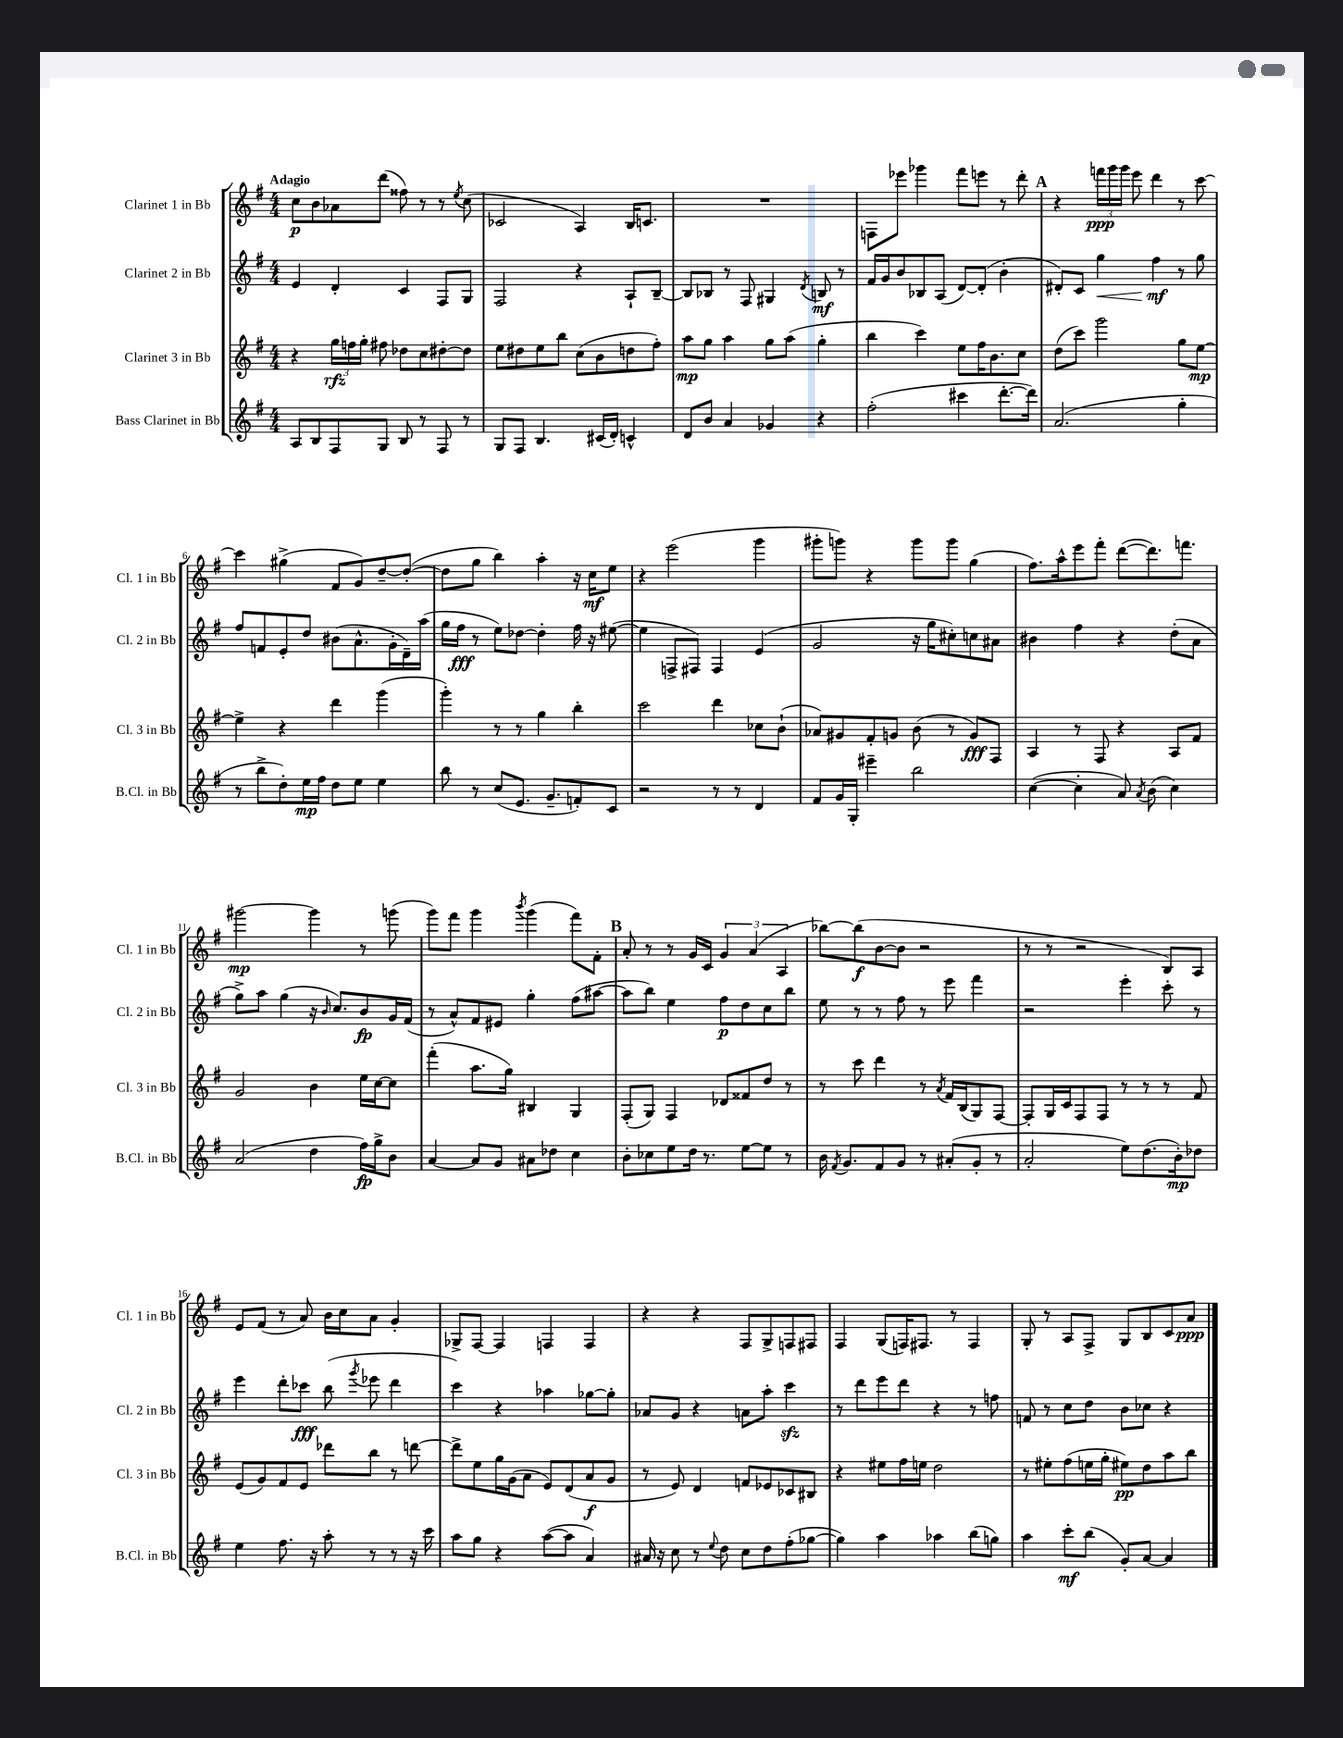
<<
\new StaffGroup <<
\new Staff = "s0" \with { instrumentName = "Clarinet 1 in Bb" shortInstrumentName = "Cl. 1 in Bb" } {
    \clef treble \key g \major \numericTimeSignature \time 4/4 \tempo "Adagio"
    \autoBeamOff c''8[\p b'8 aes'8 d'''8]( fisis''8) r8 r8 \acciaccatura { e''8 } c''8( |
    ces'2 a4) b16[ c'8.] |
    R1 |
    f8[ ees'''8] ges'''4 fis'''8[ e'''8] r8 d'''8-. |
    \mark \markup { \bold "A" } r4 \tuplet 3/2 { f'''16[\ppp g'''16 g'''16] } e'''8 d'''4 r8 c'''8~ |
    c'''4 gis''4->( fis'8[ g'8) d''8~-- d''8]~-.( |
    d''8[ g''8] b''4) a''4-. r16 c''16[\mf e''8] |
    r4 e'''2( g'''4 |
    gis'''8[-. g'''8]) r4 g'''8[ g'''8] g''4( |
    fis''8.[) a''16-^ e'''8 fis'''8]-. d'''8[~( d'''8.) f'''8.] |
    gis'''2~\mp gis'''4 r8 g'''8( |
    g'''8[) fis'''8] g'''4 \acciaccatura { b'''8 } g'''4( fis'''8[) fis'8]-. |
    \mark \markup { \bold "B" } a'8-. r8 r8 g'16[ c'16] \tuplet 3/2 { g'4 a'4( a4 } |
    bes''8[~) bes''8\f( b'8~ b'8] r2 |
    r8 r8 r2 b8[) a8] |
    e'8[ fis'8]( r8 a'8) b'16[ c''16 a'8] g'4-. |
    ges8[-> fis8]~ fis4 f4 f4 |
    r4 r4 fis8[ g8-> f8 fis8] |
    fis4 g8[( f16) fis8.] r8 fis4 |
    g8-. r8 a8[ fis8]-> g8[ b8 c'8 a'8]\ppp \bar "|." |
}
\new Staff = "s1" \with { instrumentName = "Clarinet 2 in Bb" shortInstrumentName = "Cl. 2 in Bb" } {
    \clef treble \key g \major \numericTimeSignature \time 4/4
    \autoBeamOff e'4 d'4-. c'4 fis8[ g8] |
    fis2 r4 a8[-! b8]~-- |
    b8[ bes8] r8 fis8 gis4 \acciaccatura { d'8 } b8\mf r8 |
    fis'16[ g'16 b'8 bes8 a8]( d'8[~) d'8]-.( b'4-. |
    \mark \markup { \bold "A" } dis'8[-.) c'8] g''4\< fis''4\mf\! r8 g''8 |
    fis''8[ f'8 e'8-. d''8] bis'8[( a'8.-^ g'16-. d'16--) a''16]( |
    g''16[ fis''16]\fff r8 e''8[) des''8]~ des''4-. fis''16 r16 eis''8~( |
    eis''4 f8[-> fis8]) fis4 e'4( |
    g'2 r16 g''16[ cis''8-.) c''8 ais'8] |
    bis'4 fis''4 r4 d''8[-.( a'8] |
    g''8[->) a''8] g''4( r16 \grace { b'16 } c''8.[) b'8\fp g'16 fis'16]( |
    r8 a'8[-^) fis'8 eis'8] g''4-. fis''8[( ais''8]~ |
    \mark \markup { \bold "B" } ais''8[ b''8]) e''4 fis''8[\p d''8 c''8 b''8] |
    e''8 r8 r8 fis''8 r8 e'''8 fis'''4 |
    r2 e'''4-. c'''8-. r8 |
    e'''4 d'''8[-. ces'''8]\fff b''8( \acciaccatura { g'''8 } ees'''8 d'''4 |
    c'''4) r4 aes''4 ges''8[~ ges''8]-. |
    aes'8[ g'8] r4 a'8[ a''8]-. c'''4\sfz |
    r8 d'''8[ e'''8 d'''8] r4 r8 f''8 |
    f'8 r8 c''8[ d''8] b'8[ ces''8] r4 \bar "|." |
}
\new Staff = "s2" \with { instrumentName = "Clarinet 3 in Bb" shortInstrumentName = "Cl. 3 in Bb" } {
    \clef treble \key g \major \numericTimeSignature \time 4/4
    \autoBeamOff r4 \tuplet 3/2 { g''16[\rfz f''16 g''16]-. } fis''8 des''8[ c''8 dis''8~-. dis''8] |
    e''8[ dis''8 e''8 b''8] c''8[( b'8 d''8 fis''8]-.) |
    a''8[\mp g''8] a''4 g''8[ a''8]( g''4-. |
    b''4 c'''4) e''8[ fis''16 b'8. c''8] |
    \mark \markup { \bold "A" } d''8[( c'''8]) g'''2 g''8[ e''8]~\mp |
    e''4-> r4 d'''4 g'''4( |
    g'''4-.) r8 r8 g''4 b''4-. |
    c'''2 d'''4 ces''8[ b'8]-!( |
    aes'8[) gis'8 fis'8-. g'8] b'8( r8 g'8[\fff) fis8] |
    a4 r8 fis8 r4 a8[ fis'8] |
    g'2 b'4 e''16[ c''16~ c''8] |
    fis'''4-.( a''8.[ g''16]) bis4 g4 |
    \mark \markup { \bold "B" } fis8[-.( g8]) fis4 des'8[ fisis'8 d''8] r8 |
    r8 c'''8 d'''4 r8 \acciaccatura { a'8 } fis'16[ b16( g8) fis8]~ |
    fis8[-. g16 c'16 fis8 fis8] r8 r8 r8 fis'8 |
    e'8[( g'8) fis'8 e'8] des'''8[ b''8] r8 d'''8~ |
    d'''8[-> e''8 g''16 g'16( a'8] e'8[) d'8( a'8\f g'8] |
    r8 e'8) d'4 f'8[ ees'8 ces'8 bis8] |
    r4 eis''8[ fis''16 e''16] d''2 |
    r8 eis''8[-. fis''8( e''16 g''16]-. eis''8[\pp) d''8 a''8 b''8] \bar "|." |
}
\new Staff = "s3" \with { instrumentName = "Bass Clarinet in Bb" shortInstrumentName = "B.Cl. in Bb" } {
    \clef treble \key g \major \numericTimeSignature \time 4/4
    \autoBeamOff a8[ b8 fis8 g8] b8 r8 fis8 r8 |
    g8[ fis8] b4. cis'16[( d'16]-.) c'4-^ |
    d'8[ b'8] a'4 ges'4 r4 |
    fis''2-.( cis'''4 d'''8.[~-. d'''16]) |
    \mark \markup { \bold "A" } a'2.( g''4-. |
    r8 b''8[-> d''8-.) e''16\mp fis''16] d''8[ e''8] e''4 |
    b''8 r8 c''8[( e'8.] g'8.[-- f'8-.) c'8] |
    r2 r8 r8 d'4 |
    fis'8[ g'16 g16]-. eis'''4-- b''2 |
    c''4~( c''4-. a'8) \acciaccatura { a'8 } b'8( c''4) |
    a'2( d''4 fis''16[\fp) g''16-> b'8] |
    a'4~ a'8[ g'8] ais'8[ des''8] c''4 |
    \mark \markup { \bold "B" } b'8[-. ces''8 e''8 d''16] r8. e''8[~ e''8] r8 |
    b'16 \acciaccatura { fis'8 } g'8.[ fis'8 g'8] r8 ais'8[-.( g'8]-. r8 |
    a'2-. e''8[) d''8.( b'16-.\mp) des''8] |
    e''4 fis''8. r16 a''8-. r8 r8 r16 c'''16 |
    a''8[ g''8] r4 a''8[~( a''8] a'4) |
    ais'16 r16 c''8 r8 \appoggiatura { e''8 } d''8 c''8[ d''8 fis''8-.( ges''8]~ |
    ges''4) a''4 aes''4 b''8[( g''8]) |
    a''4 c'''8[-.\mf b''8]( g'8[-.) a'8]~ a'4 \bar "|." |
}
>>
>>
